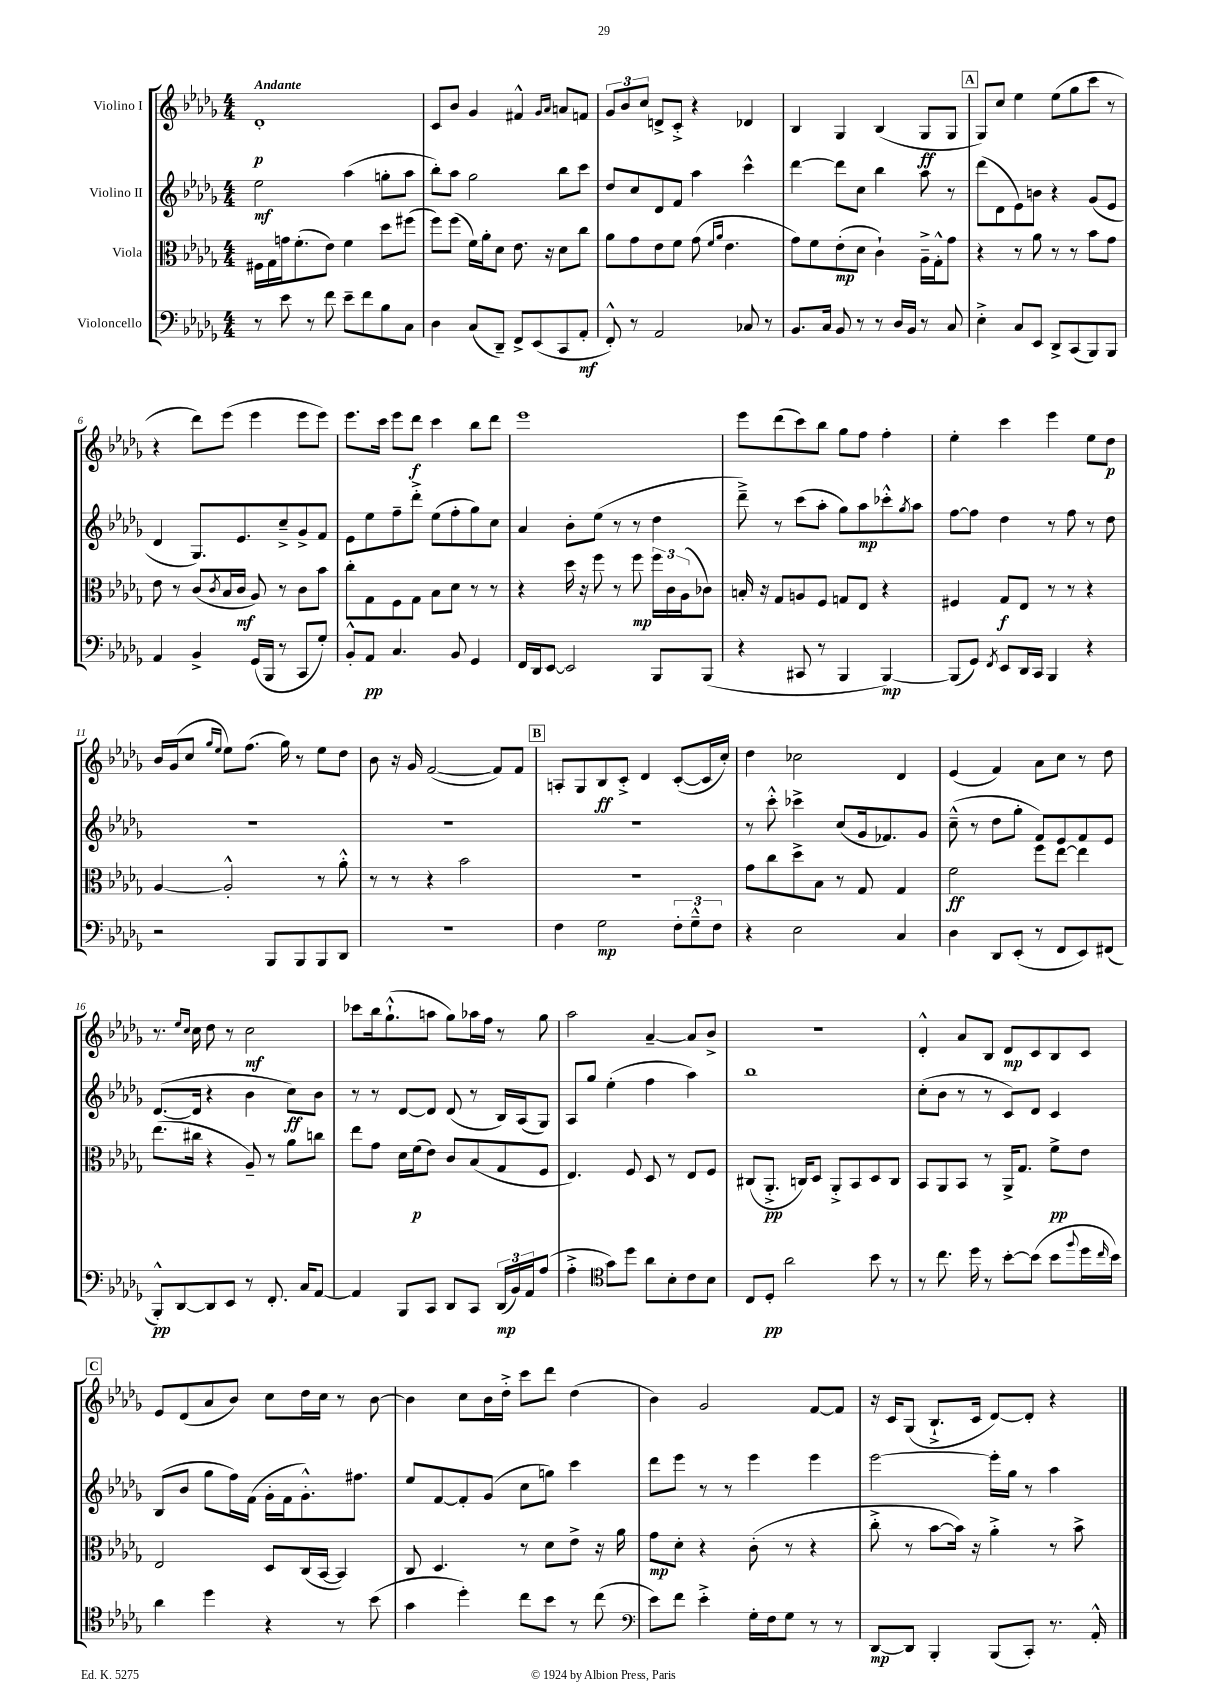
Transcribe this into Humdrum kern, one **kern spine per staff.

**kern	**dynam	**kern	**dynam	**kern	**dynam	**kern	**dynam
*part4	*part4	*part3	*part3	*part2	*part2	*part1	*part1
*staff4	*staff4	*staff3	*staff3	*staff2	*staff2	*staff1	*staff1
*I"Violoncello	*	*I"Viola	*	*I"Violino II	*	*I"Violino I	*
*clefF4	*	*clefC3	*	*clefG2	*	*clefG2	*
*k[b-e-a-d-g-]	*	*k[b-e-a-d-g-]	*	*k[b-e-a-d-g-]	*	*k[b-e-a-d-g-]	*
*M4/4	*	*M4/4	*	*M4/4	*	*M4/4	*
=1	=1	=1	=1	=1	=1	=1	=1
!	!	!	!	!	!	!LO:TX:a:B:t=Andante	!
8r	.	16F#X\LL	.	2ee-\	mf	1d-'	p
.	.	16G-\	.	.	.	.	.
8e-\	.	16gn\J	.	.	.	.	.
.	.	(8.f'\	.	.	.	.	.
8r	.	.	.	.	.	.	.
8f\	.	8e-\J)	.	.	.	.	.
8e-~\L	.	4f\	.	(4aa-\	.	.	.
8f\	.	.	.	.	.	.	.
8B-\	.	8dd-\L	.	8ggn'\L	.	.	.
8C\J	.	(8ff#X\J	.	8aa-\J	.	.	.
=2	=2	=2	=2	=2	=2	=2	=2
4D-\	.	8ff\L)	.	8bb-'\L)	.	8c/L	.
.	.	(8ff\J	.	8aa-\J	.	8b-/J	.
(8C/L	.	16f\LL)	.	2gg-\	.	4g-/	.
.	.	16a-'\J	.	.	.	.	.
8DD-~/J)	.	8d-\J	.	.	.	.	.
8FF^/L	.	8.e-\	.	.	.	4f#X^^/	.
(8EE-/	.	.	.	.	.	.	.
.	.	16r	.	.	.	.	.
.	.	.	.	.	.	16qqg-/LL	.
.	.	.	.	.	.	16qqa-/JJ	.
8CC/	.	8d-\L	.	8bb-\L	.	8an/L	.
8AA-'/J	mf	8cc\J	.	8ccc\J	.	8fn/J	.
=3	=3	=3	=3	=3	=3	=3	=3
8FF'^^/)	.	8a-\L	.	8dd-/L	.	12g-/L	.
.	.	.	.	.	.	12b-/	.
8r	.	8g-\	.	8cc/	.	.	.
.	.	.	.	.	.	12cc/J	.
2AA-/	.	8e-\	.	8d-/	.	8dn^/L	.
.	.	8f\J	.	8f/J	.	8c'^/J	.
.	.	(8g-\	.	4aa-\	.	4r	.
.	.	16qqf/LL	.	.	.	.	.
.	.	16qqa-/JJ	.	.	.	.	.
.	.	4.e-\	.	.	.	.	.
8C-X/	.	.	.	4ccc^^\	.	4d-X/	.
8r	.	.	.	.	.	.	.
=4	=4	=4	=4	=4	=4	=4	=4
8.BB-/L	.	8g-\L)	.	[4ddd-\	.	4B-/	.
.	.	8f\	.	.	.	.	.
16C/Jk	.	.	.	.	.	.	.
8BB-/	.	(8e-'\	mp	8ddd-\L]	.	4G-/	.
8r	.	8d-\J	.	8cc\J	.	.	.
8r	.	4c`\)	.	4bb-\	.	(4B-/	.
16D-/LL	.	.	.	.	.	.	.
16BB-/JJ	.	.	.	.	.	.	.
8r	.	16A-~^\LL	.	8aa-\	.	8G-/L	ff
.	.	16G-'^^\J	.	.	.	.	.
8C/	.	8g-\J	.	8r	.	8G-/J	.
!!LO:REH:place=s1:t=A
=5	=5	=5	=5	=5	=5	=5	=5
4E-'^\	.	4r	.	(8ddd-\L	.	8G-/L)	.
.	.	.	.	8d-\	.	8cc/J	.
8C/L	.	8r	.	8e-\)	.	4ee-\	.
8EE-/J	.	8a-\	.	8bn\J	.	.	.
8DD-^/L	.	8r	.	4r	.	(8ee-\L	.
(8CC/	.	8r	.	.	.	8gg-\	.
8BBB-/)	.	8b-\L	.	(8g-/L	.	8ccc\J	.
8BBB-/J	.	8g-\J	.	8e-/J	.	8r	.
!!LO:LB:g=z
=6	=6	=6	=6	=6	=6	=6	=6
4AA-/	.	8e-\	.	4d-/	.	4r	.
.	.	8r	.	.	.	.	.
4BB-^/	.	(8c/L	.	8.G-/L)	.	8ddd-\L)	.
.	.	8qc/	.	.	.	.	.
.	.	16B-/L	.	.	.	(8eee-\J	.
.	.	16c/JJ	mf	8.e-/	.	.	.
(16GG-/LL	.	8A-/)	.	.	.	4eee-\	.
16BBB-/JJ	.	.	.	.	.	.	.
8r	.	8r	.	8cc~^/	.	.	.
8CC/L	.	8c\L	.	8g-^/	.	8eee-\L	.
8G-'/J)	.	8b-\J	.	8f/J	.	8eee-\J)	.
=7	=7	=7	=7	=7	=7	=7	=7
8BB-'^^/L	.	8cc'\L	.	8e-\L	.	8.eee-\L	.
8AA-/J	pp	8G-\	.	8ee-\	.	.	.
.	.	.	.	.	.	16ccc\Jk	.
4.C/	.	8F\	.	8ff~\	.	8eee-\L	.
.	.	8G-\J	.	8ddd-'^\J	.	8ddd-\J	f
.	.	8B-\L	.	(8ee-\L	.	4ccc\	.
8BB-/	.	8d-\J	.	8ff'\	.	.	.
4GG-/	.	8r	.	8gg-\)	.	8bb-\L	.
.	.	8r	.	8cc\J	.	8ddd-\J	.
=8	=8	=8	=8	=8	=8	=8	=8
16FF/LL	.	4r	.	4a-/	.	1eee-	.
16DD-/J	.	.	.	.	.	.	.
[8EE-/J	.	.	.	.	.	.	.
2EE-/]	.	16dd-\	.	8b-'\L	.	.	.
.	.	16r	.	.	.	.	.
.	.	8ff\	.	(8ee-\J	.	.	.
.	.	8r	.	8r	.	.	.
.	.	8ff\	mp	8r	.	.	.
8BBB-/L	.	24ff\LL	.	4dd-\	.	.	.
.	.	24c\	.	.	.	.	.
.	.	(24A-\J	.	.	.	.	.
(8BBB-/J	.	8c-X\J)	.	.	.	.	.
=9	=9	=9	=9	=9	=9	=9	=9
4r	.	16Bn'/	.	8ddd-~^\)	.	8eee-\L	.
.	.	16r	.	.	.	.	.
.	.	8G-/L	.	8r	.	(8ddd-\	.
8CC#X/	.	8An/	.	(8ccc\L	.	8ccc\)	.
8r	.	8F/J	.	8aa-'\J	.	8bb-\J	.
4BBB-/	.	8Gn/L	.	8gg-\L)	.	8gg-\L	.
.	.	8E-/J	.	8aa-\	mp	8ff\J	.
[4BBB-/)	mp	4r	.	8ccc-X'^^\	.	4ff'\	.
.	.	.	.	8qgg-/	.	.	.
.	.	.	.	8aa-\J	.	.	.
=10	=10	=10	=10	=10	=10	=10	=10
(8BBB-/L]	.	4F#X/	.	[8ff\L	.	4ee-'\	.
8GG-/J)	.	.	.	8ff\J]	.	.	.
8qFF/	.	.	.	.	.	.	.
8EE-/L	.	8G-/L	f	4dd-\	.	4ccc\	.
16DD-/L	.	8E-/J	.	.	.	.	.
16CC/JJ	.	.	.	.	.	.	.
4BBB-/	.	8r	.	8r	.	4eee-\	.
.	.	8r	.	8ff\	.	.	.
4r	.	4r	.	8r	.	8ee-\L	.
.	.	.	.	8dd-\	.	8dd-\J	p
!!LO:LB:g=z
=11	=11	=11	=11	=11	=11	=11	=11
2r	.	[4A-/	.	1r	.	16b-/LL	.
.	.	.	.	.	.	(16g-/J	.
.	.	.	.	.	.	8cc/J	.
.	.	.	.	.	.	16qqgg-/LL	.
.	.	.	.	.	.	16qqee-/JJ	.
.	.	2A-'^^/]	.	.	.	8ee-\L)	.
.	.	.	.	.	.	(8.ff\J	.
8BBB-/L	.	.	.	.	.	.	.
.	.	.	.	.	.	16gg-\)	.
8BBB-/	.	.	.	.	.	8r	.
8BBB-/	.	8r	.	.	.	8ee-\L	.
8DD-/J	.	8a-'^^\	.	.	.	8dd-\J	.
=12	=12	=12	=12	=12	=12	=12	=12
1r	.	8r	.	1r	.	8b-\	.
.	.	8r	.	.	.	16r	.
.	.	.	.	.	.	16g-/	.
.	.	4r	.	.	.	([2f/	.
.	.	2b-\	.	.	.	.	.
.	.	.	.	.	.	8f/L])	.
.	.	.	.	.	.	8f/J	.
!!LO:REH:place=s1:t=B
=13	=13	=13	=13	=13	=13	=13	=13
4F\	.	1r	.	1r	.	8An'/L	.
.	.	.	.	.	.	8G-/	.
2G-\	mp	.	.	.	.	8B-/	ff
.	.	.	.	.	.	8c'^/J	.
.	.	.	.	.	.	4d-/	.
12F'\L	.	.	.	.	.	([8c'/L	.
12G-~^^\	.	.	.	.	.	.	.
.	.	.	.	.	.	16c/L]	.
12F\J	.	.	.	.	.	.	.
.	.	.	.	.	.	16cc'/JJ)	.
=14	=14	=14	=14	=14	=14	=14	=14
4r	.	8g-\L	.	8r	.	4dd-\	.
.	.	8cc\	.	8ccc'^^\	.	.	.
2E-\	.	8dd-^\	.	4ccc-X^\	.	2cc-X\	.
.	.	8B-\J	.	.	.	.	.
.	.	8r	.	(8cc/L	.	.	.
.	.	8G-/	.	16g-/k	.	.	.
.	.	.	.	8.f-X/)	.	.	.
4C/	.	4G-/	.	.	.	4d-/	.
.	.	.	.	8g-/J	.	.	.
=15	=15	=15	=15	=15	=15	=15	=15
4D-\	.	2f\	ff	(8cc~^^\	.	(4e-/	.
.	.	.	.	8r	.	.	.
8DD-/L	.	.	.	8dd-\L	.	4f/)	.
(8EE-'/J	.	.	.	8gg-'\J	.	.	.
8r	.	8ff\L	.	8f/L)	.	8a-\L	.
8FF/L	.	[8ee-\J	.	8e-/	.	8cc\J	.
8EE-/)	.	4ee-\]	.	8f/	.	8r	.
(8FF#X/J	.	.	.	8e-/J	.	8dd-\	.
!!LO:LB:g=z
=16	=16	=16	=16	=16	=16	=16	=16
8BBB-'^^/L)	pp	(8.ee-\L	.	([8.d-/L	.	8.r	.
[8DD-/	.	.	.	.	.	.	.
.	.	.	.	.	.	16qqee-/LL	.
.	.	.	.	.	.	16qqcc/JJ	.
.	.	16cc#X\Jk	.	16d-/Jk]	.	16cc\	.
8DD-/]	.	4r	.	4r	.	8dd-\	.
8EE-/J	.	.	.	.	.	8r	.
8r	.	8A-~/)	.	4b-\	.	2cc\	mf
8.FF'/	.	8r	.	.	.	.	.
.	.	8a-\L	.	8cc\L)	ff	.	.
16C/KL	.	.	.	.	.	.	.
[8AA-/J	.	8ccn\J	.	8b-\J	.	.	.
=17	=17	=17	=17	=17	=17	=17	=17
4AA-/]	.	8ee-\L	.	8r	.	8ccc-X\L	.
.	.	8g-\J	.	8r	.	16bb-\k	.
.	.	.	.	.	.	(8.gg-`^^\	.
8BBB-/L	.	16d-\LL	.	[8d-/L	.	.	.
.	.	(16f\J	p	.	.	.	.
8CC/J	.	8e-\J)	.	8d-/J]	.	8aan\J	.
8DD-/L	.	8c/L	.	(8d-/	.	8gg-\L)	.
8CC/J	.	(8B-/	.	8r	.	16aa-X\L	.
.	.	.	.	.	.	16ff\JJ	.
(24DD-/LL	mp	8G-/	.	16B-/LL)	.	8r	.
24BB-/)	.	.	.	.	.	.	.
.	.	.	.	(16A-/J	.	.	.
24AA-/J	.	.	.	.	.	.	.
(8A-/J	.	8F/J	.	8G-/J)	.	8gg-\	.
=18	=18	=18	=18	=18	=18	=18	=18
4A-'^\	.	4.E-/)	.	8A-/L	.	2aa-\	.
.	.	.	.	8gg-/J	.	.	.
*clefC4	*	*	*	*	*	*	*
8g-\L)	.	.	.	(4ee-'\	.	.	.
8dd-\J	.	8F/	.	.	.	.	.
8a-\L	.	8D-/	.	4ff\	.	[4a-~/	.
8B-'\	.	8r	.	.	.	.	.
8c\	.	8E-/L	.	4aa-\)	.	8a-/L]	.
8B-\J	.	8F/J	.	.	.	8b-^/J	.
=19	=19	=19	=19	=19	=19	=19	=19
8C/L	.	(8C#X/L	.	1bb-	.	1r	.
8D-'/J	pp	8.AA-'^/J	pp	.	.	.	.
2a-\	.	.	.	.	.	.	.
.	.	16Cn/KL)	.	.	.	.	.
.	.	8D-/J	.	.	.	.	.
.	.	8AA-'^/L	.	.	.	.	.
.	.	8BB-/	.	.	.	.	.
8b-\	.	8D-/	.	.	.	.	.
8r	.	8C/J	.	.	.	.	.
=20	=20	=20	=20	=20	=20	=20	=20
8r	.	8BB-/L	.	(8cc'\L	.	4d-'^^/	.
8.cc\	.	8AA-/	.	8b-\J	.	.	.
.	.	8BB-/J	.	8r	.	8a-/L	.
16dd-\	.	.	.	.	.	.	.
8r	.	8r	.	8r	.	8B-/J	.
[8b-'\L	.	16AA-^/KL	.	8c/L)	.	8d-/L	mp
.	.	8.G-/J	.	.	.	.	.
(8b-\J]	.	.	.	8d-/J	.	8c/	.
8b-\L	.	8f^\L	pp	4c/	.	8B-/	.
8qqff/	.	.	.	.	.	.	.
16dd-\L	.	8e-\J	.	.	.	8c/J	.
16qqcc/	.	.	.	.	.	.	.
16b-\JJ)	.	.	.	.	.	.	.
!!LO:LB:g=z
!!LO:REH:place=s1:t=C
=21	=21	=21	=21	=21	=21	=21	=21
4a-\	.	2E-/	.	(8B-/L	.	8e-/L	.
.	.	.	.	8b-/J	.	(8d-/	.
4dd-\	.	.	.	8gg-\L	.	8a-/	.
.	.	.	.	16ff\L)	.	8b-/J)	.
.	.	.	.	(16f\JJ	.	.	.
4r	.	8D-/L	.	16g-'\LL	.	8cc\L	.
.	.	.	.	16f\J	.	.	.
.	.	(16C/L	.	8.g-'^^\)	.	16dd-\L	.
.	.	[16BB-/JJ	.	.	.	16cc\JJ	.
8r	.	4BB-/])	.	.	.	8r	.
.	.	.	.	8.ff#X\J	.	.	.
(8b-\	.	.	.	.	.	[8b-\	.
=22	=22	=22	=22	=22	=22	=22	=22
4g-\	.	8C/	.	8ee-/L	.	4b-\]	.
.	.	4.D-/	.	[8f/	.	.	.
4dd-'\)	.	.	.	8f'/]	.	8cc\L	.
.	.	.	.	(8g-/J	.	16b-\L	.
.	.	.	.	.	.	16dd-'^\JJ	.
8cc\L	.	8r	.	8cc\L	.	8ccc\L	.
8b-\J	.	8d-\L	.	8ggn\J)	.	8ddd-\J	.
8r	.	8e-^\J	.	4ccc\	.	(4dd-\	.
(8cc\	.	16r	.	.	.	.	.
.	.	16a-\	.	.	.	.	.
=23	=23	=23	=23	=23	=23	=23	=23
*clefF4	*	*	*	*	*	*	*
8e-\L)	.	8g-\L	mp	8ddd-\L	.	4b-\)	.
8f\J	.	8d-'\J	.	8eee-\J	.	.	.
4e-'^\	.	4r	.	8r	.	2g-/	.
.	.	.	.	8r	.	.	.
16G-'\LL	.	(8c'\	.	4eee-\	.	.	.
16F\J	.	.	.	.	.	.	.
8G-\J	.	8r	.	.	.	.	.
8r	.	4r	.	4eee-\	.	[8f/L	.
8r	.	.	.	.	.	8f/J]	.
=24	=24	=24	=24	=24	=24	=24	=24
[8DD-/L	mp	8cc'^\	.	[2eee-\	.	16r	.
.	.	.	.	.	.	16c/KL	.
8DD-/J]	.	8r	.	.	.	(8G-/J	.
4BBB-'/	.	[8b-\L	.	.	.	8.B-`^/L	.
.	.	16b-\Jk])	.	.	.	.	.
.	.	16r	.	.	.	16c/Jk	.
(8BBB-/L	.	4a-'^\	.	16eee-'\LL]	.	[8d-/L)	.
.	.	.	.	16gg-\JJ	.	.	.
8CC'/J)	.	.	.	8r	.	8d-'/J]	.
8.r	.	8r	.	4aa-\	.	4r	.
.	.	8b-^\	.	.	.	.	.
16AA-'^^/	.	.	.	.	.	.	.
==	==	==	==	==	==	==	==
*-	*-	*-	*-	*-	*-	*-	*-
